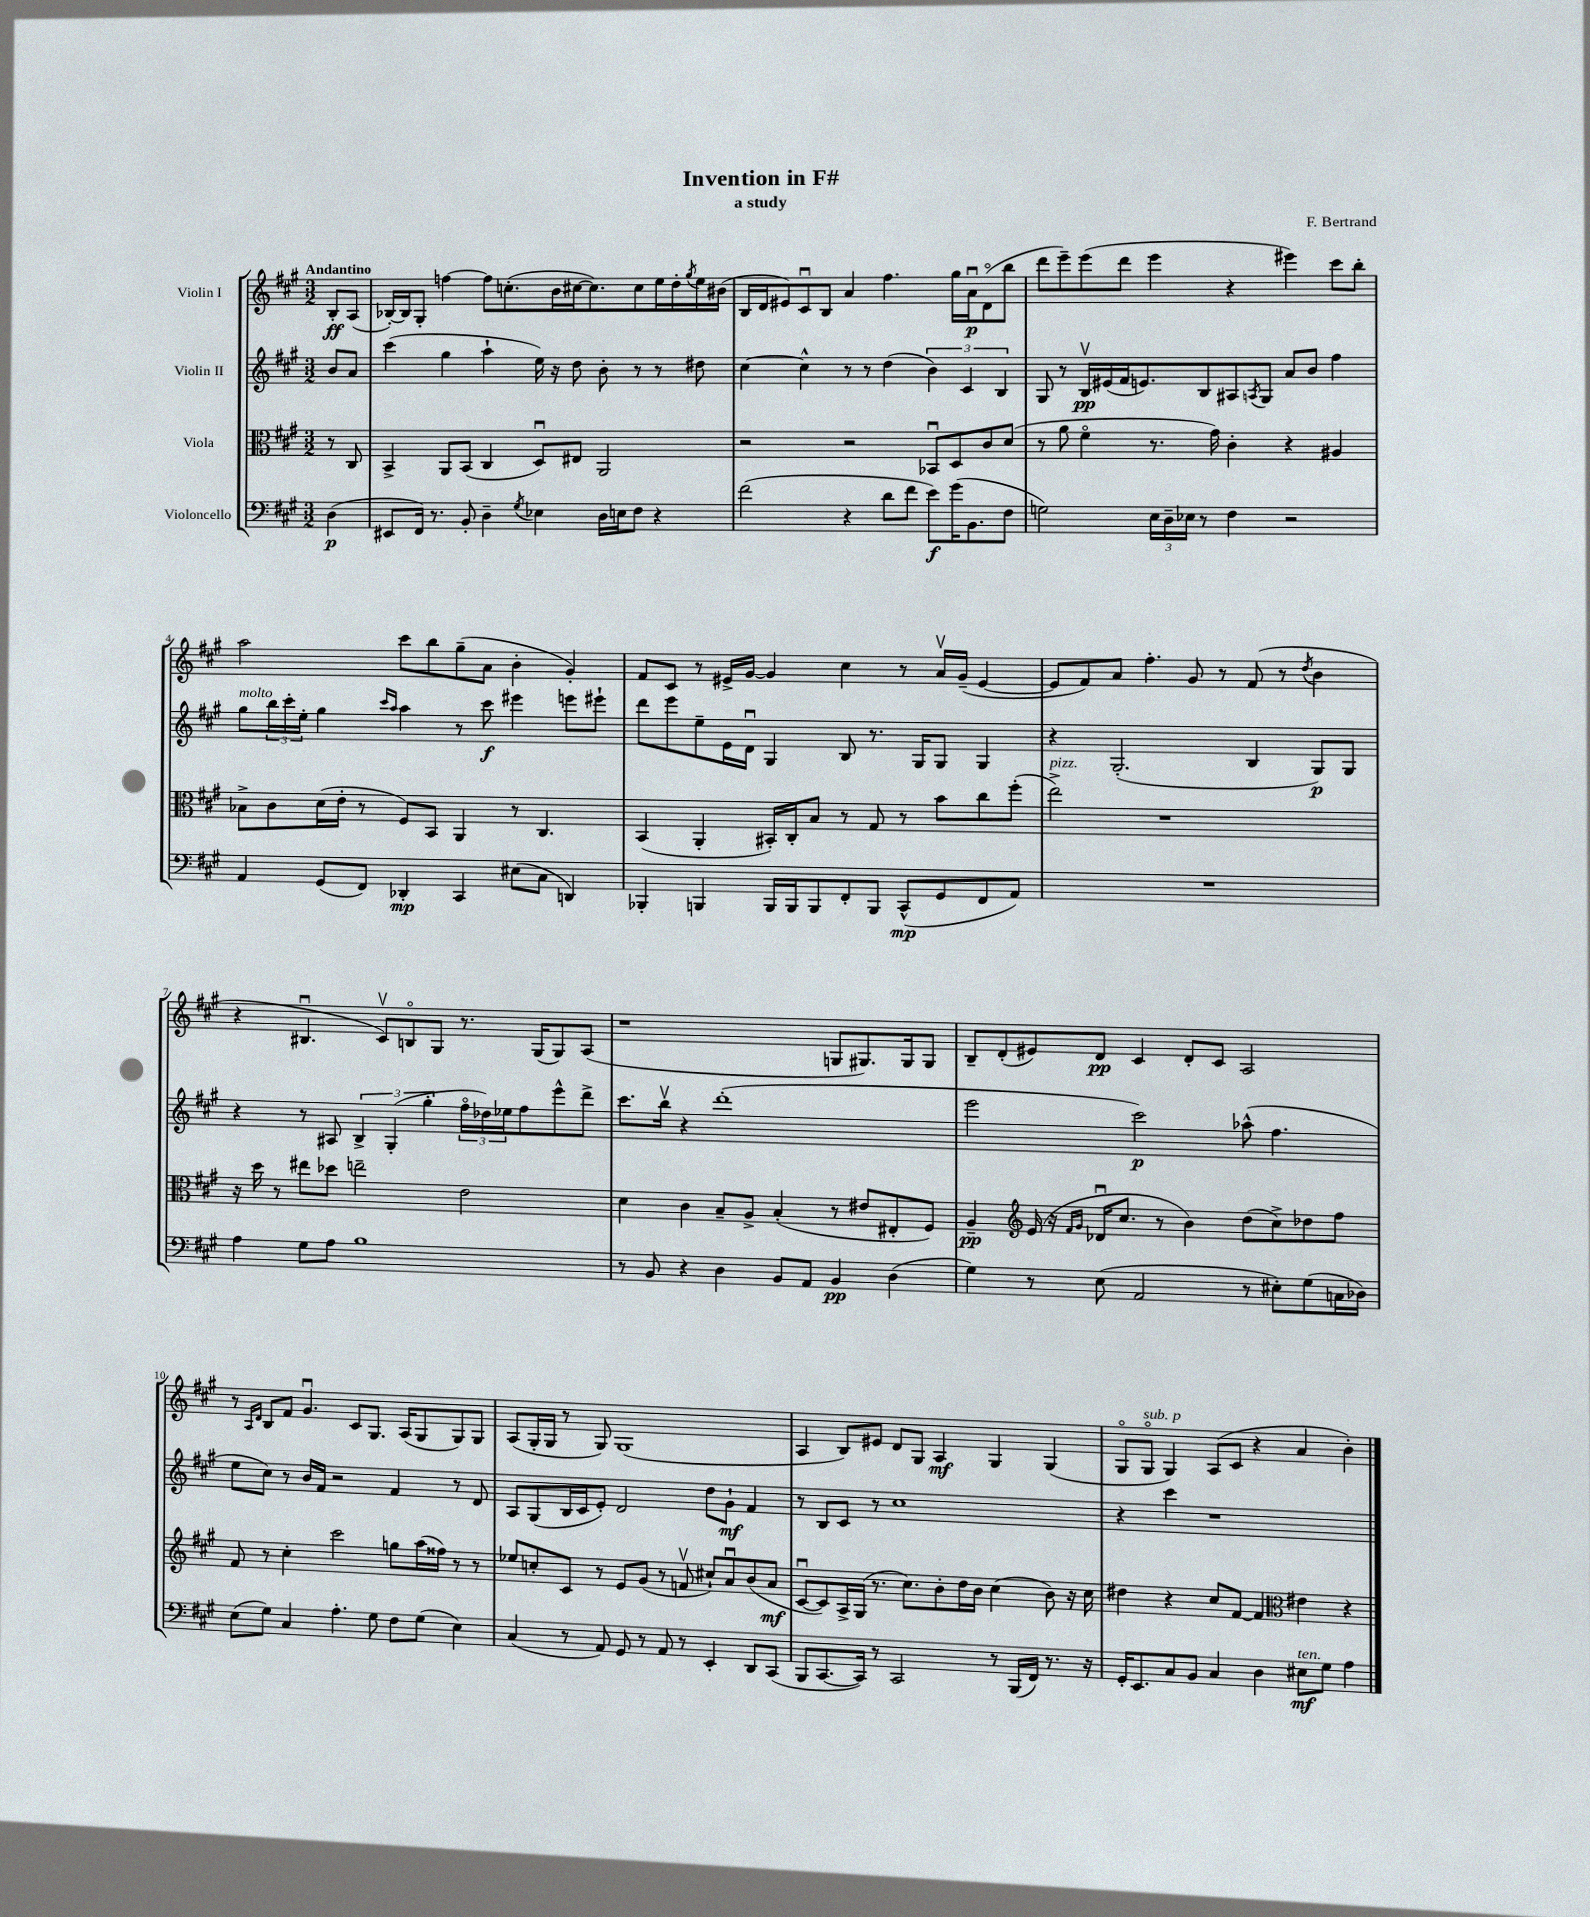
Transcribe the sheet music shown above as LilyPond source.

\header { title = "Invention in F#" composer = "F. Bertrand" subtitle = "a study" }
<<
\new StaffGroup <<
\new Staff = "s0" \with { instrumentName = "Violin I" } {
    \clef treble \key a \major \numericTimeSignature \time 3/2 \partial 4 \tempo "Andantino"
    b8-.\ff a8( |
    bes16~-.) bes16 gis8-. f''4~ f''8 c''8.-.( b'16 cis''16~ cis''8.) cis''8 e''16 d''16-. \acciaccatura { gis''8 } e''16 bis'16( |
    b16 d'16 eis'8) cis'8\downbow b8 a'4 fis''4. gis''16 a'16\downbow\p d'8\flageolet( b''8 |
    d'''8 e'''8--) e'''8( d'''8 e'''4 r4 eis'''4) cis'''8 b''8-. |
    a''2 cis'''8 b''8 gis''8--( a'8 b'4-. gis'4-.) |
    fis'8 cis'8 r8 eis'16-> gis'16~ gis'4 cis''4 r8 a'16\upbow gis'16--( eis'4~ |
    eis'8 fis'8) a'8 fis''4.-. gis'8 r8 fis'8( r8 \acciaccatura { d''8 } b'4 |
    r4 bis4.\downbow cis'8\upbow) b8\flageolet gis8 r8. gis16( gis8) a8( |
    r1 g8 gis8.) gis16 gis8 |
    b8-- d'8-.( eis'8) d'8\pp cis'4 d'8-. cis'8 a2 |
    r8 \grace { a16 d'16 } b8 fis'8 gis'4.\downbow cis'8 gis8. a16( gis8 gis8) gis8 |
    a8( gis16-. gis16 r8 gis8) gis1( |
    a4 b8) eis'8 d'8 gis8 a4\mf gis4 gis4( |
    gis8\flageolet gis8\flageolet^\markup { \italic "sub. p" } gis4) a8( cis'8 r4 a'4 b'4-.) \bar "|." |
}
\new Staff = "s1" \with { instrumentName = "Violin II" } {
    \clef treble \key a \major \numericTimeSignature \time 3/2 \partial 4
    b'8 a'8 |
    cis'''4( gis''4 a''4-! e''16) r16 d''8 b'8-. r8 r8 dis''8 |
    cis''4~ cis''4-^ r8 r8 d''4( \tuplet 3/2 { b'4) cis'4 b4 } |
    gis8 r8 b16\upbow\pp eis'16( fis'16 e'8.) b8 ais8 \acciaccatura { a8 } gis8 a'8 b'8 fis''4 |
    gis''8^\markup { \italic "molto" } \tuplet 3/2 { b''16 cis'''16-. e''16-. } gis''4 \grace { cis'''16 a''16 } a''4 r8 cis'''8\f eis'''4 e'''8 eis'''8-! |
    d'''8 e'''8 e''8-- e'16 d'16\downbow gis4 b8 r8. gis16 gis8 gis4 |
    r4 gis2.-.( b4 gis8\p) gis8 |
    r4 r8 ais8 \tuplet 3/2 { b4-> gis4-.( gis''4-. } \tuplet 3/2 { fis''16\flageolet des''16) ees''16 } fis''8 e'''8-^ d'''8-> |
    cis'''8. b''16\upbow r4 d'''1-.( |
    e'''2 cis'''2\p) aes''8-^( fis''4. |
    e''8 cis''8) r8 b'16 fis'16 r2 fis'4 r8 d'8 |
    a8 gis8( b16 cis'16 e'8-.) d'2 d''8 gis'8-!\mf fis'4 |
    r8 b8 cis'8 r8 cis''1 |
    r4 cis'''4 r1 \bar "|." |
}
\new Staff = "s2" \with { instrumentName = "Viola" } {
    \clef alto \key a \major \numericTimeSignature \time 3/2 \partial 4
    r8 cis8 |
    b,4-> a,8 b,8( cis4 d8\downbow) eis8 a,2 |
    r2 r2 bes,8\downbow d8 cis'8 d'8( |
    r8 a'8 fis'4\flageolet r8. gis'16) cis'4-. r4 ais4 |
    bes8-> cis'8 d'16( e'16-. r8 fis8) b,8 a,4 r8 cis4. |
    b,4( a,4-. bis,16-.) cis16-. b8 r8 gis8 r8 b'8 cis''8 fis''8-.( |
    e''2->^\markup { \italic "pizz." }) r1 |
    r16 d''16 r8 eis''8 des''8 e''2-- e'2 |
    d'4 cis'4 b8-- a8-> b4-.( r8 eis'8 eis8-. fis8) |
    a4--\pp \clef treble e'16( r16 \grace { fis'16 gis'16 } des'16\downbow cis''8. r8 b'4) d''8( cis''8->) des''8 fis''8 |
    fis'8 r8 cis''4-. cis'''2 g''8 a''16( fisis''16) r8 r8 |
    ees''8 c''8-. cis'8 r8 e'8 gis'8( r8 f'8\upbow cis''8-!) a'8\downbow b'8( a'8\mf |
    cis'8~\downbow cis'8) a16-> gis16( r8. cis''8.) b'8-. d''16 b'16 cis''4( b'8) r16 cis''16 |
    dis''4 r4 cis''8 fis'8~ fis'4 \clef alto eis'4 r4 \bar "|." |
}
\new Staff = "s3" \with { instrumentName = "Violoncello" } {
    \clef bass \key a \major \numericTimeSignature \time 3/2 \partial 4
    d4\p( |
    eis,8 fis,16) r8. b,8-. d4-- \acciaccatura { gis8 } ees4 d16 e16 fis8 r4 |
    fis'2( r4 d'8 fis'8 e'8\f) gis'16( b,8. fis8 |
    g2) \tuplet 3/2 { e16 d16-- ees16 } r8 fis4 r2 |
    a,4 gis,8( fis,8) des,4-.\mp cis,4 eis8( cis8 d,4) |
    bes,,4-. b,,4 b,,16 b,,16 b,,8 fis,8-. b,,8 cis,8-^\mp( gis,8 fis,8 a,8) |
    R1. |
    a4 gis8 a8 b1 |
    r8 b,8 r4 d4 b,8 a,8 b,4\pp d4( |
    gis4) r8 e8( a,2 r8 eis8-.) gis8( c16 des16) |
    e8( gis8) cis4 a4.-. gis8 fis8 gis8( e4) |
    cis4( r8 a,8) gis,8 r8 a,8 r8 e,4-. d,8 cis,8( |
    b,,8 cis,8.~ cis,16) r8 cis,2 r8 b,,16( fis,16) r8. r16 |
    gis,16-. e,8. cis8 b,8 cis4 d4 eis8\mf^\markup { \italic "ten." } gis8 a4 \bar "|." |
}
>>
>>
